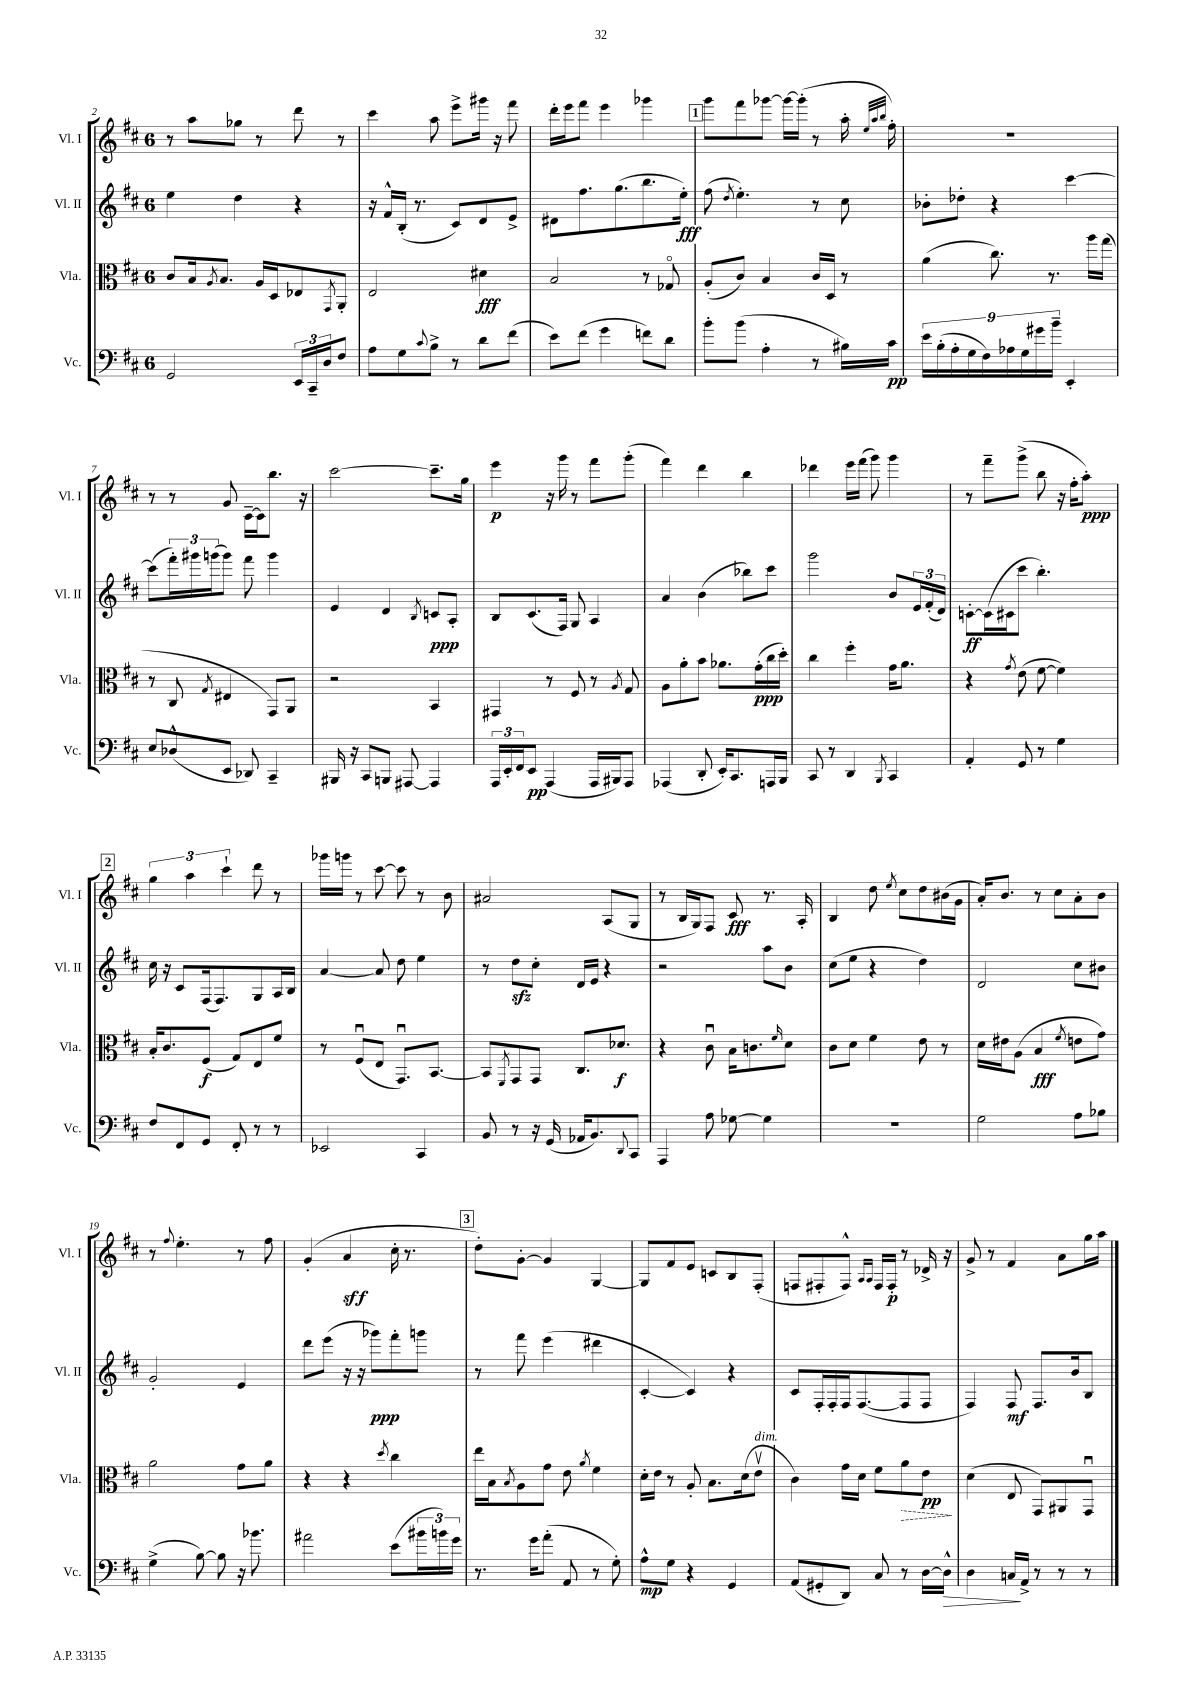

**kern	**kern	**kern	**kern
*staff4	*staff3	*staff2	*staff1
*clefF4	*clefC3	*clefG2	*clefG2
*k[f#c#]	*k[f#c#]	*k[f#c#]	*k[f#c#]
*M6/8	*M6/8	*M6/8	*M6/8
2GG	8c#	4ee	8r
.	16B	.	8aa
.	8qA	.	.
.	8.B	.	.
.	.	4dd	8gg-
.	16A	.	8r
.	16D	.	.
24EE	8E-	4r	8ddd
24CC#~	.	.	.
24D	.	.	.
.	8qGG	.	.
8F#	8AA'	.	8r
=	=	=	=
8A	2E	16r	4ccc#
.	.	16f#^^	.
8G	.	(16B'	.
.	.	8.r	.
8qqc#	.	.	.
8B^	.	.	8aa
8r	.	8c#)	8eee^
8d	4d#	8d	16ggg#
.	.	.	16r
(8f#	.	8e^	8fff#
=	=	=	=
8e)	2B	8d#	16ddd'
.	.	.	16eee
(8f#	.	8.ff#	8fff#
4g	.	.	4eee
.	.	(8.gg	.
8f)	8r	8.bb	4ggg-
8d	8G-o	.	.
.	.	16ee')	.
=	=	=	=
8b'	(8A'	(8ff#	8ggg
.	.	8qdd	.
(8b	8c#)	4.ee')	8fff#
4A'	4B	.	[8ggg-
.	.	.	16ggg-_
.	.	.	(16ggg-']
8r	16c#	8r	8r
.	16D	.	.
16B#)	8r	8cc#	16aa'
.	.	.	32qqee
.	.	.	32qqaa
.	.	.	32qqbb
16c#	.	.	16ff#')
=	=	=	=
18e	(4a	8b-'	2.r
(18B'	.	.	.
18A'	.	.	.
.	.	8dd-'	.
18G	.	.	.
18F#)	.	.	.
.	8.cc#)	4r	.
18A-	.	.	.
18G	.	.	.
18g#	.	.	.
.	8.r	.	.
18b~	.	.	.
4EE'	.	[4ccc#	.
.	16aa	.	.
.	(16gg	.	.
=	=	=	=
8E	8r	(8ccc#]	8r
(8D-^^	8C#	24fff#')	8r
.	.	24ggg#	.
.	.	(24ggg	.
.	8qG	.	.
8EE	4E#	8ggg)	8g
8DD-)	.	8fff#	[16c#~
.	.	.	16c#]
4CC#~	8GG)	4ggg	8.bb
.	8AA	.	.
.	.	.	16r
=	=	=	=
16BBB#	2r	4e	[2ccc#
16r	.	.	.
8CC#	.	.	.
8BBB	.	4d	.
[8AAA#	.	.	.
.	.	8qB	.
4AAA#]	4BB	8c	8.ccc#~]
.	.	8A'	.
.	.	.	16gg
=	=	=	=
24AAA	4GG#	8B	4eee
24EE'	.	.	.
24FF#	.	.	.
8EE	.	(8.c#	.
(4AAA	8r	.	16r
.	.	16F#)	16ggg
.	8F#	8G	8r
16AAA	8r	4A	8fff#
16BBB#)	.	.	.
.	8qA	.	.
8AAA	8G	.	(8ggg'
=	=	=	=
(4AAA-	8A	4a	4fff#)
.	8a'	.	.
8DD'	8b	(4b	4ddd
16EE')	8.a-	.	.
8.CC#	.	.	.
.	.	8bb-)	4bb
.	(16g'	.	.
16AAA	16cc#	8ccc#	.
16BBB	16dd')	.	.
=	=	=	=
8CC#	4cc#	2ggg	4ddd-
8r	.	.	.
4DD	4ff#'	.	16eee
.	.	.	(16fff#
.	.	.	8ggg)
8qBBB	.	.	.
4CC#	16g	8b	4ggg
.	8.a	.	.
.	.	24e	.
.	.	(24f#'	.
.	.	24d)	.
=	=	=	=
4AA'	4r	[8c'	8r
.	.	(16c]	8fff#~
.	.	16c#	.
.	8qg	.	.
8GG	(8e	8ccc#	(8ggg^
8r	[8f#	4.bb')	8bb
4G	4f#])	.	16r
.	.	.	16ff#'
.	.	.	8aa')
=	=	=	=
8F#	16B'	16cc#	6gg
.	8.c#	16r	.
8FF#	.	8c#	.
.	.	.	6aa
8GG	(8F#	(16F#	.
.	.	8.F#)	.
.	.	.	6ccc#`
8FF#'	8G)	.	.
8r	8E	8G	8ddd
8r	8f#	16A	8r
.	.	16B	.
=	=	=	=
2EE-	8r	[4a	16ggg-
.	.	.	16ggg
.	(8F#u	.	8r
.	8E	8a]	[8ccc#
.	8.GGu)	8dd	8ccc#]
4CC#	.	4ee	8r
.	[8.BB	.	.
.	.	.	8b
=	=	=	=
8BB	8BB]	8r	2a#
.	8qFF#	.	.
8r	8GG	8dd	.
16r	8GG	8cc#'	.
(16GG	.	.	.
16AA-	8.C#	16d	.
8.BB)	.	16e	.
.	.	4r	(8A
.	8.d-	.	.
8qqDD	.	.	.
8CC#	.	.	8G
=	=	=	=
4AAA	4r	2r	8r
.	.	.	16B
.	.	.	16G)
8A	8c#u	.	8F#
[8G-	16B	.	8c#
.	8.c	.	.
4G-]	.	8aa	8.r
.	16qqf#	.	.
.	8d	8b	.
.	.	.	16A'
=	=	=	=
2.r	8c#	(8cc#	4B
.	8d	8ee	.
.	4f#	4r	8dd
.	.	.	8qee
.	.	.	8cc#
.	8e	4dd)	8dd
.	8r	.	(16b#
.	.	.	16g
=	=	=	=
2G	16d	2d	16a')
.	16e#	.	8.b
.	(8A	.	.
.	4B	.	8r
.	.	.	8cc#
.	8qf#	.	.
8A	8e	8cc#	8a'
8B-	8g)	8b#	8b
=	=	=	=
(4G^	2a	2g'	8r
.	.	.	8qqff#
.	.	.	4.ee'
[8B)	.	.	.
8B]	.	.	.
16r	8g	4e	8r
8.b-	.	.	.
.	8a	.	8ff#
=	=	=	=
2a#	4r	8ddd	(4g'
.	.	(8eee	.
.	4r	16r	4a
.	.	16r	.
.	.	8ggg-)	.
.	8qdd	.	.
(8e	4cc#	8fff#'	16cc#'
.	.	.	8.r
24b#	.	8ggg	.
24b)	.	.	.
24g	.	.	.
=	=	=	=
8.r	16ee	8r	8dd')
.	16B	.	.
.	8qB	.	.
.	8A	8fff#	[8g'
16g	.	.	.
(8a'	8g	(4eee	4g]
8AA	8e	.	.
.	8qa	.	.
8r	4f#	4ddd#	[4G
8G')	.	.	.
=	=	=	=
8A^^	16d'	[4c#'	8G]
.	16e	.	.
8G	8r	.	8f#
4r	8A'	4c#])	8e
.	8.B	.	8c
4GG	.	4r	8B
.	(16d	.	.
.	8ev	.	(8F#'
=	=	=	=
(8AA	4c#)	8c#	8F
8GG#'	.	16F#'	8F#'
.	.	16F#'	.
8DD)	16g	16F#	8F#^^)
.	16d	([8.F#	.
.	.	.	16qqA
.	.	.	16qqA
8C#	8f#	.	16F#
.	.	.	16F#'
8r	8a	8F#]	8r
[16D	8e	8F#	16d-^
16D^^]	.	.	16r
=	=	=	=
4D	(4d	4F#)	8g^
.	.	.	8r
16C	8E	8F#	4f#
16AA^	.	.	.
8r	8GG)	8.F#	.
8r	8AA#	.	8a
.	.	16b	.
8r	8GGu	8B	16gg
.	.	.	16aa
==	==	==	==
*-	*-	*-	*-
